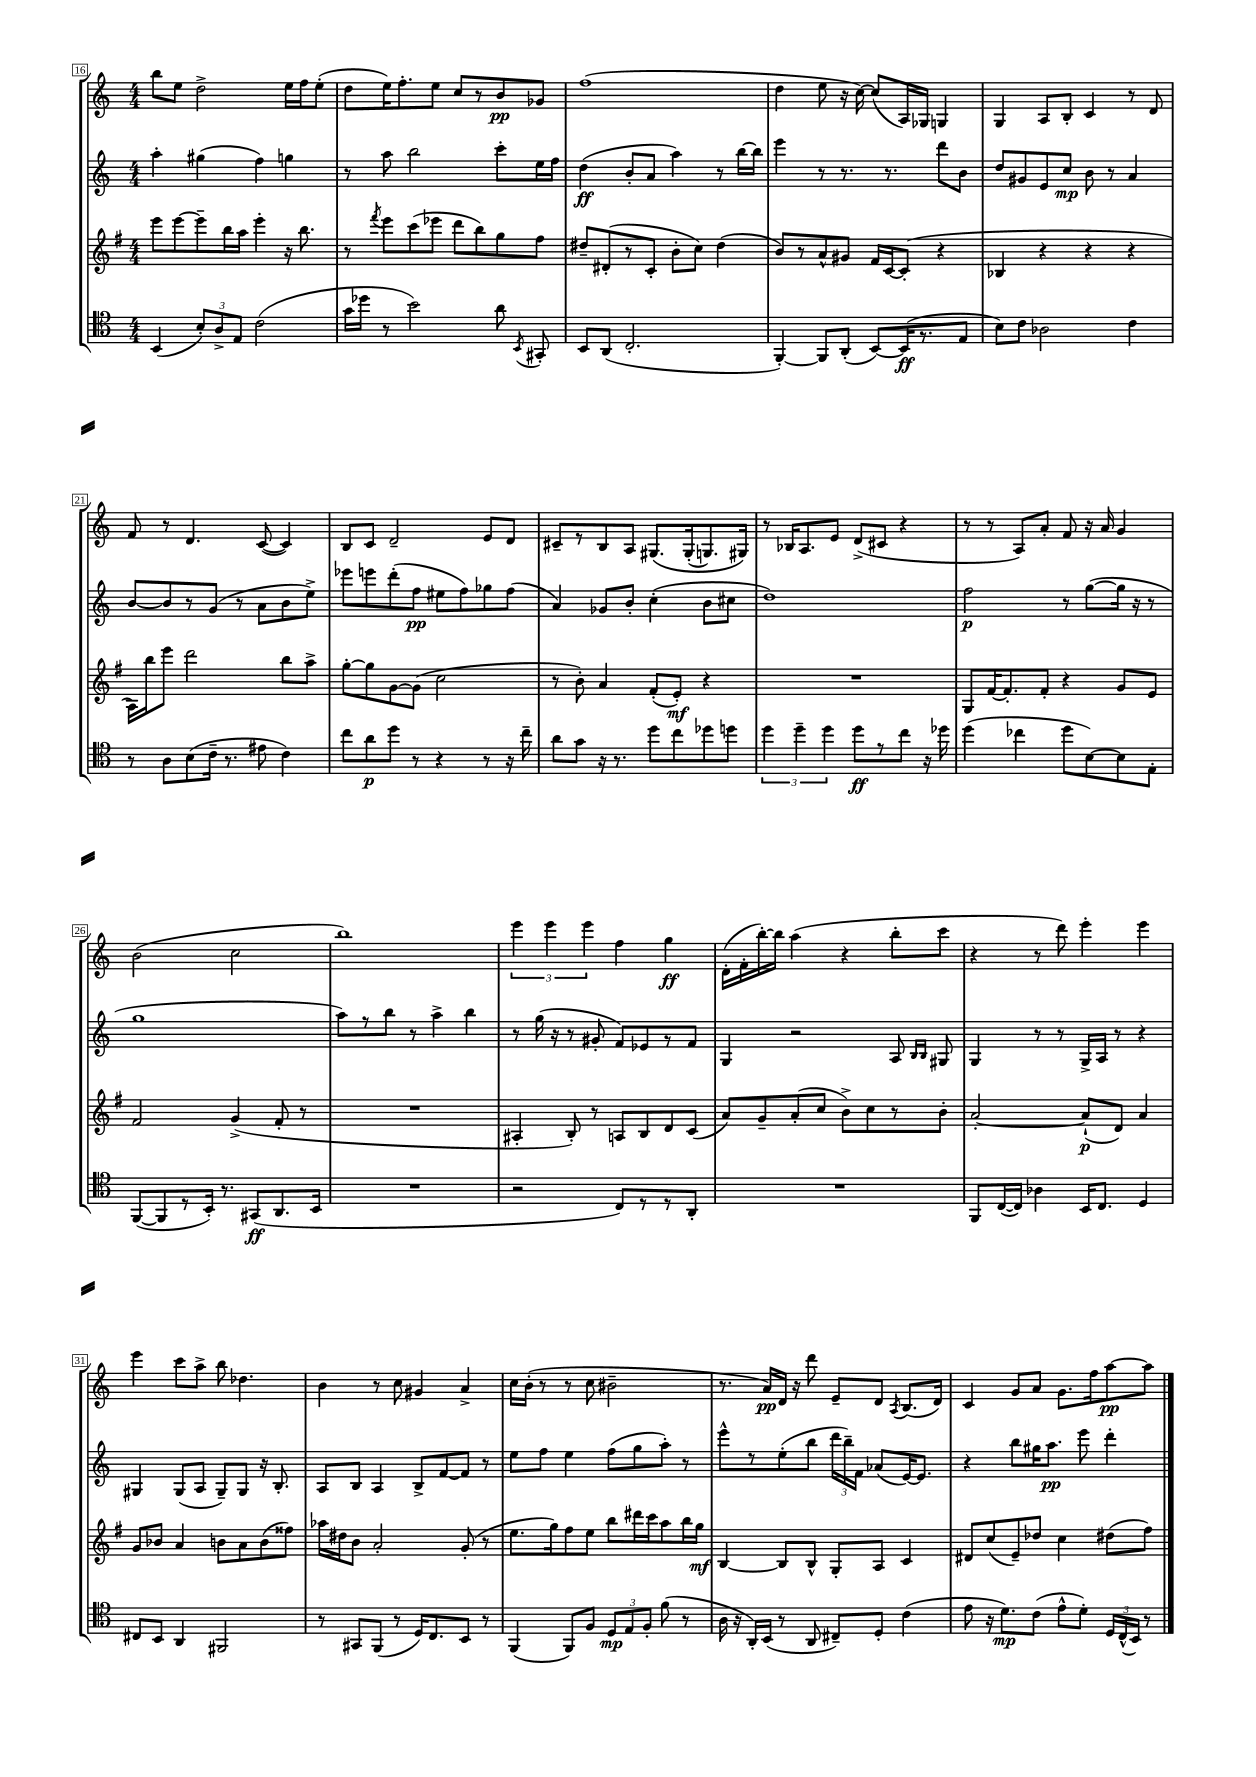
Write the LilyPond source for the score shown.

<<
\new StaffGroup <<
\new Staff = "s0" {
    \clef treble \key c \major \numericTimeSignature \time 4/4
    \autoBeamOff b''8[ e''8] d''2-> e''16[ f''16 e''8]-.( |
    d''8[ e''16) f''8.-. e''8] c''8[ r8 b'8\pp ges'8] |
    f''1( |
    d''4 e''8 r16 c''16~) c''8[( a16) ges16] g4 |
    g4 a8[ b8]-. c'4 r8 d'8 |
    f'8 r8 d'4. c'8~( c'4) |
    b8[ c'8] d'2-- e'8[ d'8] |
    cis'8[-- r8 b8 a8] gis8.[\( gis16-.( g8.) gis16]\) |
    r8 bes16[ a8. e'8] d'8[->( cis'8] r4 |
    r8 r8 a8[) a'8]-. f'8 r16 a'16 g'4 |
    b'2( c''2 |
    b''1) |
    \tuplet 3/2 { e'''4 e'''4 e'''4 } f''4 g''4\ff |
    d'16[-.( f'16-. b''16~-.) b''16] a''4( r4 b''8[-. c'''8] |
    r4 r8 d'''8) e'''4-. e'''4 |
    e'''4 c'''8[ a''8]-> b''8 des''4. |
    b'4 r8 c''8 gis'4 a'4-> |
    c''16[ b'16]-.( r8 r8 c''8 bis'2-- |
    r8. a'16[\pp) d'16] r16 d'''8 e'8[-- d'8] \acciaccatura { a8 } b8.[( d'16]) |
    c'4 g'8[ a'8] g'8.[ f''16 a''8~\pp a''8] \bar "|." |
}
\new Staff = "s1" {
    \clef treble \key c \major \numericTimeSignature \time 4/4
    \autoBeamOff a''4-. gis''4( f''4) g''4 |
    r8 a''8 b''2 c'''8[-. e''16 f''16] |
    d''4\ff( b'8[-. a'8] a''4) r8 b''16[~ b''16] |
    e'''4 r8 r8. r8. d'''8[ b'8] |
    d''8[ gis'8 e'8 c''8]\mp b'8 r8 a'4 |
    b'8[~ b'8 r8 g'8]( r8 a'8[ b'8 e''8]->) |
    ees'''8[ e'''8 d'''8-.( f''8]\pp eis''8[ f''8) ges''8 f''8]( |
    a'4) ges'8[ b'8]-. c''4-.( b'8[ cis''8] |
    d''1) |
    f''2\p r8 g''8[~( g''16] r16 r8 |
    g''1 |
    a''8[) r8 b''8] r8 a''4-> b''4 |
    r8 g''16( r16 r8 gis'8-. f'8[) ees'8 r8 f'8] |
    g4 r2 a8 \grace { b16[ b16] } gis8 |
    g4 r8 r8 g16[-> a16] r8 r4 |
    gis4 gis8[( a8] gis8[--) gis8] r16 b8.-. |
    a8[ b8] a4 b8[-> f'8~ f'8] r8 |
    e''8[ f''8] e''4 f''8[( g''8 a''8]-.) r8 |
    e'''8[-^ r8 e''8-.( b''8] \tuplet 3/2 { d'''16[ b''16--) f'16] } aes'8[( e'16~) e'8.] |
    r4 b''8[ gis''16 a''8.]\pp e'''8 d'''4-. \bar "|." |
}
\new Staff = "s2" {
    \clef treble \key g \major \numericTimeSignature \time 4/4
    \autoBeamOff e'''8[ e'''8~ e'''8-- b''16 a''16] e'''4-. r16 b''8. |
    r8 \acciaccatura { fis'''8 } e'''8[ c'''8( ees'''8] d'''8[ b''8) g''8 fis''8] |
    dis''8[-- dis'8-.( r8 c'8]-. b'8[-. c''8]) dis''4( |
    b'8[) r8 a'8-^ gis'8] fis'16[ c'16~ c'8]-.( r4 |
    bes4 r4 r4 r4 |
    a16[) b''16 e'''8] d'''2 b''8[ a''8]-> |
    g''8[~-. g''8 g'8~ g'8]( c''2 |
    r8 b'8-.) a'4 fis'8[-.( e'8]-.\mf) r4 |
    R1 |
    g8[ fis'16~ fis'8.-. fis'8]-. r4 g'8[ e'8] |
    fis'2 g'4->( fis'8-. r8 |
    R1 |
    ais4-. b8-.) r8 a8[ b8 d'8 c'8]( |
    a'8[) g'8-- a'8-.( c''8] b'8[->) c''8 r8 b'8]-. |
    a'2~-. a'8[-!\p( d'8]) a'4 |
    g'8[ bes'8] a'4 b'8[ a'8 b'8( fisis''8]) |
    aes''16[ dis''16 b'8] a'2-. g'8-.( r8 |
    e''8.[ g''16) fis''8 e''8] b''8[ dis'''16 c'''16 a''8 b''16 g''16]\mf |
    b4~ b8[ b8]-^ g8[-. a8] c'4 |
    dis'8[ c''8( e'8--) des''8] c''4 dis''8[( fis''8]) \bar "|." |
}
\new Staff = "s3" {
    \clef tenor \key c \major \numericTimeSignature \time 4/4
    \autoBeamOff b,4( \tuplet 3/2 { b8[-.) a8-> e8] } c'2( |
    g'16[ des''16] r8 b'2) a'8 \acciaccatura { b,8 } gis,8-. |
    b,8[ a,8]( c2.-. |
    f,4~-.) f,8[ a,8]-.( b,8[~) b,16\ff( r8. e8] |
    b8[) c'8] aes2 c'4 |
    r8 a8[ b8( c'16]-- r8. eis'8 c'4) |
    c''8[ a'8\p d''8] r8 r4 r8 r16 c''16-- |
    a'8[ g'8] r16 r8. d''8[ c''8 des''8 d''8] |
    \tuplet 3/2 { d''4 d''4-- d''4 } d''8[\ff r8 c''8] r16 des''16 |
    d''4( ces''4 d''8[ b8~) b8 e8]-. |
    f,8[~( f,8 r8 b,16]-.) r8. gis,8[\ff( a,8. b,16] |
    R1 |
    r2 c8[) r8 r8 a,8]-. |
    R1 |
    f,8[ c16~( c16]) aes4 b,16[ c8.] d4 |
    cis8[ b,8] a,4 fis,2 |
    r8 gis,8[ f,8]( r8 d16[) c8. b,8] r8 |
    f,4( f,8[) f8] \tuplet 3/2 { d8[\mp e8 f8]-. } f'8( r8 |
    a16 r16 a,16[-.) b,16]( r8 a,8 cis8[--) d8]-. c'4( |
    e'8 r16 d'8.[\mp) c'8]( e'8[-^ d'8]-.) \tuplet 3/2 { d16[ c16-^( b,16]) } r8 \bar "|." |
}
>>
>>
\layout { \context { \Score currentBarNumber = #16 \override BarNumber.stencil = #(make-stencil-boxer 0.1 0.3 ly:text-interface::print) } }
